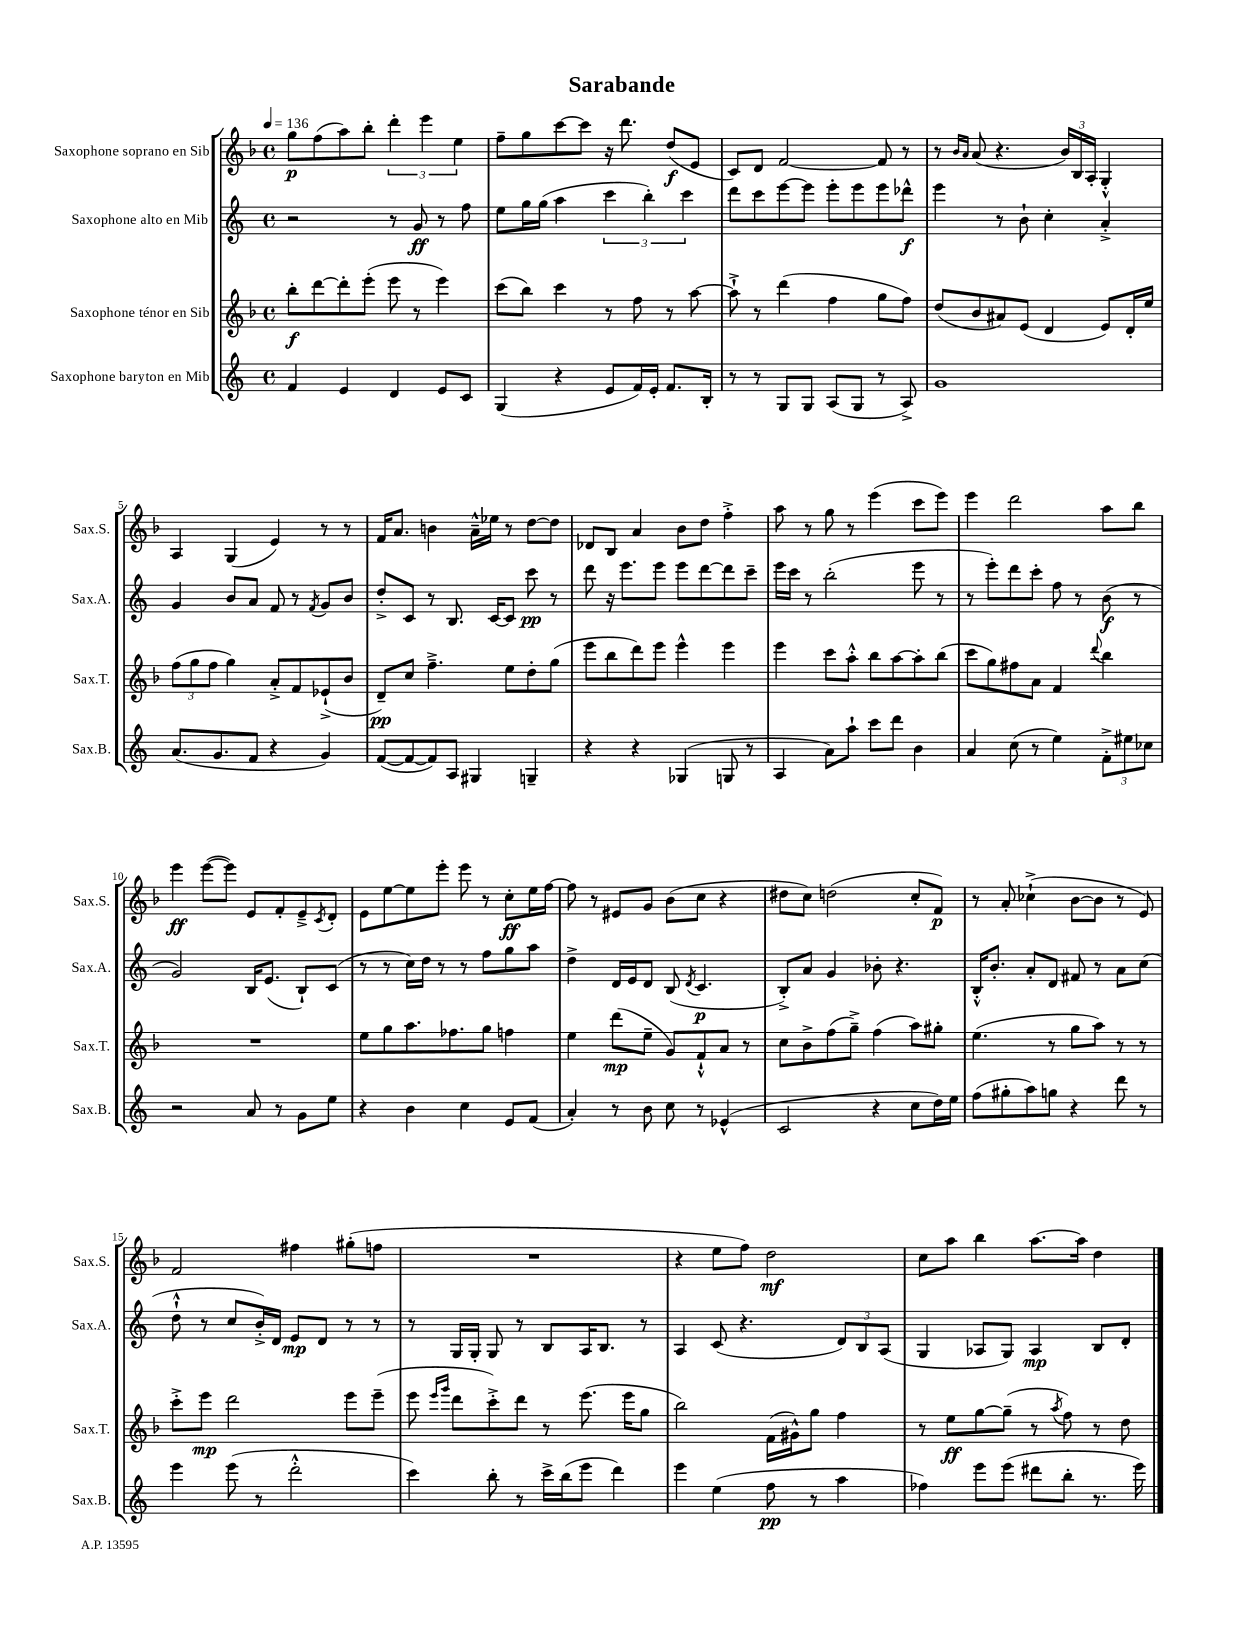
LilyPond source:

\header { title = "Sarabande" }
<<
\new StaffGroup <<
\new Staff = "s0" \with { instrumentName = "Saxophone soprano en Sib" shortInstrumentName = "Sax.S." } {
    \clef treble \key f \major \defaultTimeSignature \time 4/4 \tempo 4 = 136
    g''8\p f''8( a''8) bes''8-. \tuplet 3/2 { d'''4-. e'''4 e''4 } |
    f''8-- g''8 c'''8~ c'''8 r16 d'''8. d''8\f( e'8 |
    c'8) d'8 f'2~ f'8 r8 |
    r8 \grace { bes'16 a'16 } a'8( r4. \tuplet 3/2 { bes'16) bes16 a16-. } g4-.-^ |
    a4 g4( e'4) r8 r8 |
    f'16 a'8. b'4 a'16---^ ees''16 r8 d''8~ d''8 |
    des'8 bes8 a'4 bes'8 d''8 f''4-.-> |
    a''8 r8 g''8 r8 e'''4( c'''8 e'''8) |
    e'''4 d'''2 a''8 bes''8 |
    e'''4\ff e'''8~( e'''8) e'8 f'8-. e'8---> \acciaccatura { c'8 } d'8-. |
    e'8 e''8~ e''8 e'''8-. e'''8 r8 c''8-.\ff e''16 f''16~ |
    f''8 r8 eis'8 g'8 bes'8( c''8 r4 |
    dis''8 c''8) d''2( c''8-. f'8\p) |
    r8 a'8-. ces''4-!->( bes'8~ bes'8 r8 e'8) |
    f'2 fis''4 gis''8-.( f''8 |
    R1 |
    r4 e''8 f''8) d''2\mf |
    c''8 a''8 bes''4 a''8.~ a''16 d''4 \bar "|." |
}
\new Staff = "s1" \with { instrumentName = "Saxophone alto en Mib" shortInstrumentName = "Sax.A." } {
    \clef treble \key c \major \defaultTimeSignature \time 4/4
    r2 r8 g'8\ff r8 f''8 |
    e''8 g''16 g''16( a''4 \tuplet 3/2 { c'''4 b''4-.) c'''4 } |
    d'''8 c'''8 e'''8~ e'''8 e'''8-. e'''8 e'''8 des'''8-^\f |
    e'''4 r8 b'8-! c''4-. a'4-.-> |
    g'4 b'8 a'8 f'8 r8 \acciaccatura { f'8 } g'8 b'8 |
    d''8-.-> c'8 r8 b8. c'16~ c'8 c'''8\pp r8 |
    d'''8 r16 e'''8. e'''8 e'''8 d'''8~ d'''8 c'''8-- |
    e'''16 c'''16 r8 b''2-.( e'''8 r8 |
    r8 e'''8-.) d'''8 c'''8-. f''8 r8 b'8\f( r8 |
    g'2) b16 e'8.( b8-!) c'8( |
    r8 r8 c''16) d''16 r8 r8 f''8 g''8 a''8 |
    d''4-> d'16 e'16 d'8 b8( \acciaccatura { d'8 } c'4.\p |
    b8-.->) a'8 g'4 bes'8-. r4. |
    b16-.-^ b'8.-. a'8-. d'8 fis'8 r8 a'8 c''8( |
    d''8-!-^ r8 c''8 b'16-.->) d'16 e'8\mp d'8 r8 r8 |
    r8 g16 g16-. g8 r8 b8 a16 b8. r8 |
    a4 c'8( r4. \tuplet 3/2 { d'8) b8 a8( } |
    g4 aes8 g8) aes4\mp b8 d'8-. \bar "|." |
}
\new Staff = "s2" \with { instrumentName = "Saxophone ténor en Sib" shortInstrumentName = "Sax.T." } {
    \clef treble \key f \major \defaultTimeSignature \time 4/4
    bes''8-.\f d'''8~ d'''8-. e'''8-.( e'''8 r8 e'''4) |
    c'''8( bes''8) c'''4 r8 f''8 r8 a''8~ |
    a''8-!-> r8 d'''4( f''4 g''8 f''8) |
    d''8( bes'8 ais'8) e'8( d'4 e'8) d'16-. e''16 |
    \tuplet 3/2 { f''8( g''8 f''8 } g''4) a'8-.-> f'8 ees'8-!->( bes'8 |
    d'8--\pp) c''8 f''4.---> e''8 d''8-. g''8( |
    e'''8 bes''8 d'''8) e'''8 e'''4-^ e'''4 |
    e'''4 c'''8 a''8-.-^ bes''8 a''8~ a''8-. bes''8( |
    c'''8 g''8) fis''8 a'8 f'4 \appoggiatura { d'''8 } bes''4 |
    R1 |
    e''8 g''8 a''8. fes''8. g''8 f''4 |
    e''4 d'''8\mp( e''8-- g'8) f'8-!-^ a'8 r8 |
    c''8 bes'8-> f''8( g''8--->) f''4( a''8) gis''8-. |
    e''4.( r8 g''8 a''8) r8 r8 |
    c'''8-.-> e'''8\mp d'''2 e'''8 e'''8--( |
    e'''8 \grace { e'''16 g'''16 } d'''8 c'''8-.->) d'''8 r8 e'''8.( e'''16 g''8 |
    bes''2) f'16( gis'16-^) g''8 f''4 |
    r8 e''8\ff g''8~ g''8--( r8 \acciaccatura { a''8 } f''8) r8 d''8 \bar "|." |
}
\new Staff = "s3" \with { instrumentName = "Saxophone baryton en Mib" shortInstrumentName = "Sax.B." } {
    \clef treble \key c \major \defaultTimeSignature \time 4/4
    f'4 e'4 d'4 e'8 c'8 |
    g4( r4 e'8 f'16) e'16-. f'8. b16-. |
    r8 r8 g8 g8 a8( g8 r8 a8->) |
    g'1 |
    a'8.( g'8. f'8 r4 g'4) |
    f'8~( f'8~ f'8) a8 gis4 g4-- |
    r4 r4 ges4( g8 r8 |
    a4 a'8) a''8-! c'''8 d'''8 b'4 |
    a'4 c''8( r8 e''4) \tuplet 3/2 { f'8-.-> eis''8 ces''8 } |
    r2 a'8 r8 g'8 e''8 |
    r4 b'4 c''4 e'8 f'8( |
    a'4-.) r8 b'8 c''8 r8 ees'4-^( |
    c'2 r4 c''8 d''16) e''16 |
    f''8( gis''8-. a''8) g''8 r4 d'''8 r8 |
    e'''4 e'''8( r8 d'''2-.-^ |
    c'''4) b''8-. r8 c'''16-> b''16( e'''8 d'''4) |
    e'''4 e''4( f''8\pp r8 a''4 |
    fes''4) e'''8 e'''8( dis'''8 b''8-. r8. e'''16) \bar "|." |
}
>>
>>
